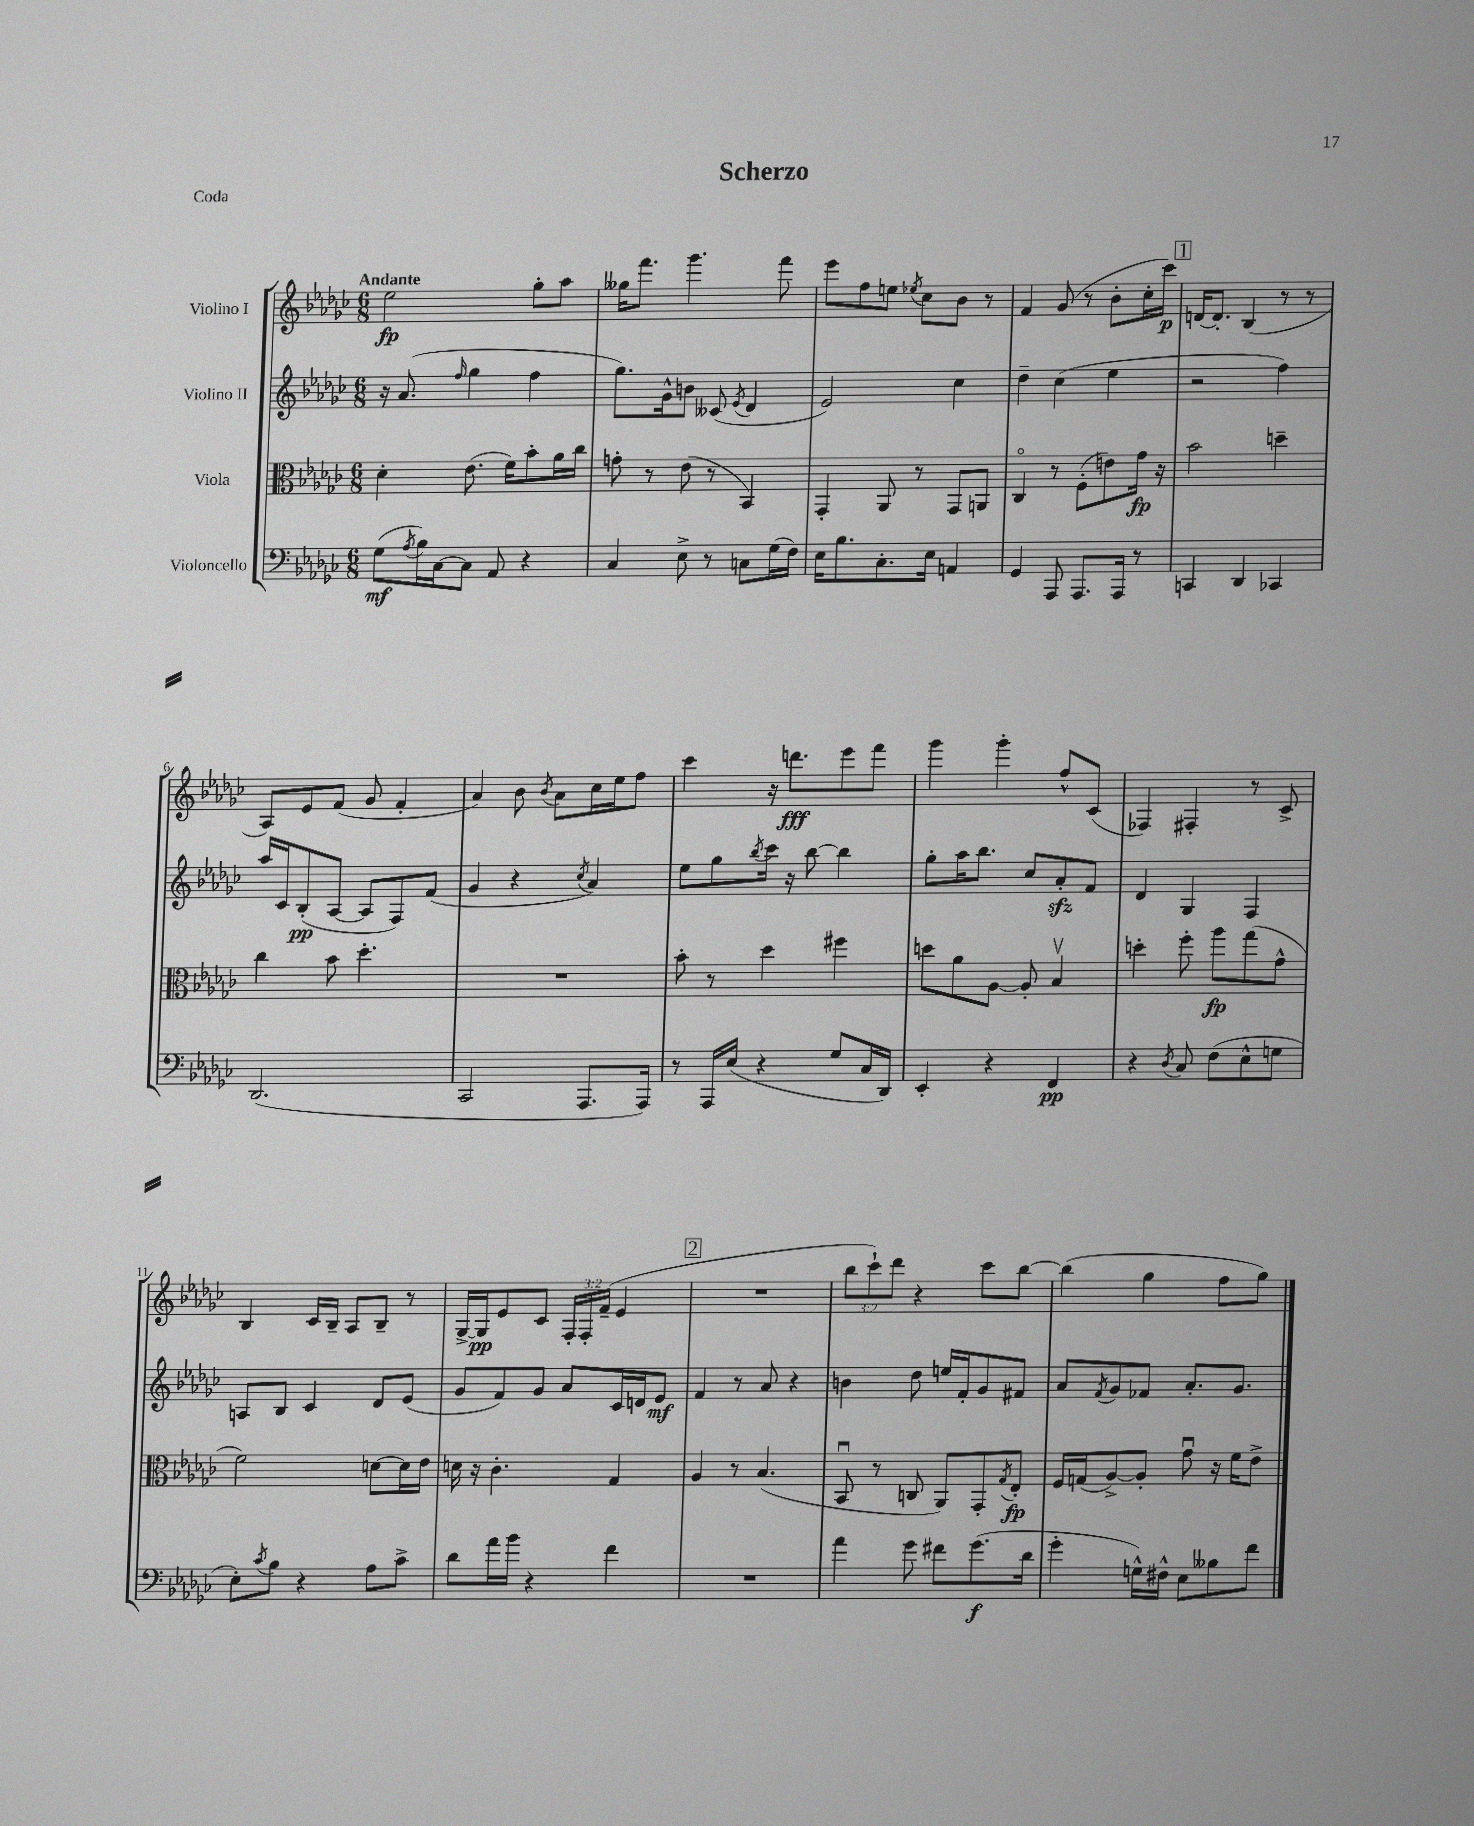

**kern	**dynam	**kern	**dynam	**kern	**dynam	**kern	**dynam
*part4	*part4	*part3	*part3	*part2	*part2	*part1	*part1
*staff4	*staff4	*staff3	*staff3	*staff2	*staff2	*staff1	*staff1
*I"Violoncello	*	*I"Viola	*	*I"Violino II	*	*I"Violino I	*
*clefF4	*	*clefC3	*	*clefG2	*	*clefG2	*
*k[b-e-a-d-g-c-]	*	*k[b-e-a-d-g-c-]	*	*k[b-e-a-d-g-c-]	*	*k[b-e-a-d-g-c-]	*
*M6/8	*	*M6/8	*	*M6/8	*	*M6/8	*
=1	=1	=1	=1	=1	=1	=1	=1
!	!	!	!	!	!	!LO:TX:a:B:t=Andante	!
(8G-\L	mf	4d-'\	.	16r	.	2ee-\	fp
.	.	.	.	(8.a-/	.	.	.
8qA-/	.	.	.	.	.	.	.
16B-\L)	.	.	.	.	.	.	.
[16C-\J	.	.	.	.	.	.	.
.	.	.	.	16qqff/	.	.	.
8C-\J]	.	(8.e-\	.	4gg-\	.	.	.
8AA-/	.	.	.	.	.	.	.
.	.	16f\KL)	.	.	.	.	.
4r	.	8b-'\	.	4ff\	.	8gg-'\L	.
.	.	16a-\L	.	.	.	8aa-\J	.
.	.	16cc-\JJ	.	.	.	.	.
=2	=2	=2	=2	=2	=2	=2	=2
4C-/	.	8gn'\	.	8.gg-\L)	.	16gg--X\KL	.
.	.	.	.	.	.	8.fff\J	.
.	.	8r	.	.	.	.	.
.	.	.	.	16g-^^\k	.	.	.
8E-^\	.	(8e-\	.	8bn\J	.	4.ggg-\	.
8r	.	8r	.	(8c--X/	.	.	.
.	.	.	.	8qe-/	.	.	.
8Cn\L	.	4BB-/)	.	4d-/	.	.	.
(16G-\L	.	.	.	.	.	8fff\	.
16F\JJ)	.	.	.	.	.	.	.
=3	=3	=3	=3	=3	=3	=3	=3
16E-\KL	.	4GG-'/	.	2e-/)	.	8eee-\L	.
8.B-\	.	.	.	.	.	.	.
.	.	.	.	.	.	8ff\	.
8.C-'\	.	8AA-/	.	.	.	8een\J	.
.	.	.	.	.	.	8qee-X/	.
.	.	8r	.	.	.	8cc-\L	.
16E-\Jk	.	.	.	.	.	.	.
4AAn/	.	8GG-/L	.	4cc-\	.	8b-\J	.
.	.	8AAn/J	.	.	.	8r	.
=4	=4	=4	=4	=4	=4	=4	=4
4GG-/	.	4C-/	.	4dd-~\	.	4f/	.
8AAA-/	.	8r	.	(4cc-\	.	(8g-/	.
8.AAA-/L	.	(8F'\L	.	.	.	8r	.
.	.	8en\)	.	4ee-\	.	8b-'\L	.
16AAA-/Jk	.	.	.	.	.	.	.
8r	.	16g-\Jk	fp	.	.	16cc-'\L	.
.	.	16r	.	.	.	16ccc-\JJ)	p
!!LO:REH:place=s1:t=1
=5	=5	=5	=5	=5	=5	=5	=5
4CCn/	.	2b-\	.	2r	.	[16dn/KL	.
.	.	.	.	.	.	8.d'/J]	.
4DD-/	.	.	.	.	.	(4B-/	.
4CC-X/	.	4ddn~\	.	4ff\)	.	8r	.
.	.	.	.	.	.	8r	.
!!LO:LB:g=z
=6	=6	=6	=6	=6	=6	=6	=6
(2.DD-/	.	4cc-\	.	16aa-/LL	.	8A-/L)	.
.	.	.	.	16c-/J	.	.	.
.	.	.	.	(8B-'/	pp	8e-/	.
.	.	8b-\	.	[8A-/J	.	(8f/J	.
.	.	4.dd-'\	.	8A-/L]	.	8g-/	.
.	.	.	.	8F/)	.	4f'/	.
.	.	.	.	(8f/J	.	.	.
=7	=7	=7	=7	=7	=7	=7	=7
2CC-/	.	2.r	.	4g-/	.	4a-/)	.
.	.	.	.	4r	.	8b-\	.
.	.	.	.	.	.	8qb-/	.
.	.	.	.	.	.	8a-\L	.
.	.	.	.	8qcc-/	.	.	.
8.AAA-/L	.	.	.	4a-/)	.	16cc-\L	.
.	.	.	.	.	.	16ee-\J	.
.	.	.	.	.	.	8ff\J	.
16AAA-/Jk)	.	.	.	.	.	.	.
=8	=8	=8	=8	=8	=8	=8	=8
8r	.	8b-'\	.	8ee-\L	.	4ccc-\	.
16AAA-/LL	.	8r	.	8gg-\	.	.	.
(16E-/JJ	.	.	.	.	.	.	.
.	.	.	.	8qbb-/	.	.	.
4r	.	4dd-\	.	16ccc-\Jk	.	16r	.
.	.	.	.	16r	.	8.dddn\L	fff
.	.	.	.	[8bb-\	.	.	.
8G-/L	.	4ff#X\	.	4bb-\]	.	8eee-\	.
16C-/L	.	.	.	.	.	8fff\J	.
16DD-/JJ)	.	.	.	.	.	.	.
=9	=9	=9	=9	=9	=9	=9	=9
4EE-'/	.	8ddn\L	.	8gg-'\L	.	4ggg-\	.
.	.	8a-\	.	16aa-\K	.	.	.
.	.	.	.	8.bb-\J	.	.	.
4r	.	[8A-\J	.	.	.	4ggg-'\	.
.	.	8A-'/]	.	8cc-/L	.	.	.
4FF/	pp	4B-v/	.	8a-zz'/	.	8ff^^/L	.
.	.	.	.	8f/J	.	(8c-/J	.
=10	=10	=10	=10	=10	=10	=10	=10
4r	.	4ddn'\	.	4d-/	.	4F-X/)	.
8qD-/	.	.	.	.	.	.	.
8C-/	.	8ff'\	.	4G-/	.	4F#X'/	.
(8F\L	.	8aa-\L	fp	.	.	.	.
8E-^^\	.	(8gg-\	.	4F/	.	8r	.
8Gn\J	.	8g-^^\J	.	.	.	8c-^/	.
!!LO:LB:g=z
=11	=11	=11	=11	=11	=11	=11	=11
8E-'\L)	.	2f\)	.	8An/L	.	4B-/	.
8qc-/	.	.	.	.	.	.	.
8B-\J	.	.	.	8B-/J	.	.	.
4r	.	.	.	4c-/	.	16c-/LL	.
.	.	.	.	.	.	16B-~/JJ	.
.	.	.	.	.	.	8A-/L	.
8A-\L	.	[8dn\L	.	8d-/L	.	8B-~/J	.
8c-^\J	.	16d\L]	.	(8e-/J	.	8r	.
.	.	16e-\JJ	.	.	.	.	.
=12	=12	=12	=12	=12	=12	=12	=12
8d-\L	.	16dn\	.	8g-/L	.	[16G-^/LL	.
.	.	16r	.	.	.	16G-/J]	pp
16a-\L	.	4.c-'\	.	8f/)	.	8e-/	.
16b-\JJ	.	.	.	.	.	.	.
4r	.	.	.	8g-/J	.	8c-/J	.
.	.	.	.	8a-/L	.	24F'/LL	.
.	.	.	.	.	.	24F'/	.
.	.	.	.	.	.	(24f~/JJ	.
4f\	.	4G-/	.	16c-/L	.	4e-/	.
.	.	.	.	16dn/J	.	.	.
.	.	.	.	8e-/J	mf	.	.
!!LO:REH:place=s1:t=2
=13	=13	=13	=13	=13	=13	=13	=13
2.r	.	4A-/	.	4f/	.	2.r	.
.	.	8r	.	8r	.	.	.
.	.	(4.B-/	.	8a-/	.	.	.
.	.	.	.	4r	.	.	.
=14	=14	=14	=14	=14	=14	=14	=14
4a-\	.	8BB-u/	.	4bn\	.	12bb-\L	.
.	.	.	.	.	.	12ccc-`\)	.
.	.	8r	.	.	.	.	.
.	.	.	.	.	.	12ddd-\J	.
8g-\	.	8Cn/	.	8dd-\	.	4r	.
8f#X\L	.	8AA-/L)	.	16een/LL	.	.	.
.	.	.	.	16f'/J	.	.	.
(8.g-\	f	8GG-'/	.	8g-/	.	8ccc-\L	.
.	.	8qG-/	.	.	.	.	.
.	.	8E-'/J	fp	8f#X/J	.	[8bb-\J	.
16d-\Jk	.	.	.	.	.	.	.
=15	=15	=15	=15	=15	=15	=15	=15
4g-'\	.	16F/LL	.	8a-/L	.	(4bb-\]	.
.	.	(16Gn/J	.	.	.	.	.
.	.	.	.	8qf/	.	.	.
.	.	[8A-^/)	.	8g-/	.	.	.
16Gn^^\LL)	.	8A-'/J]	.	8f-X/J	.	4gg-\	.
16F#X^^\JJ	.	.	.	.	.	.	.
8E-\L	.	8g-u\	.	8.a-'/L	.	.	.
8B--X\	.	16r	.	.	.	8ff\L	.
.	.	16f\KL	.	8.g-/J	.	.	.
8f\J	.	8e-^\J	.	.	.	8gg-\J)	.
==	==	==	==	==	==	==	==
*-	*-	*-	*-	*-	*-	*-	*-
